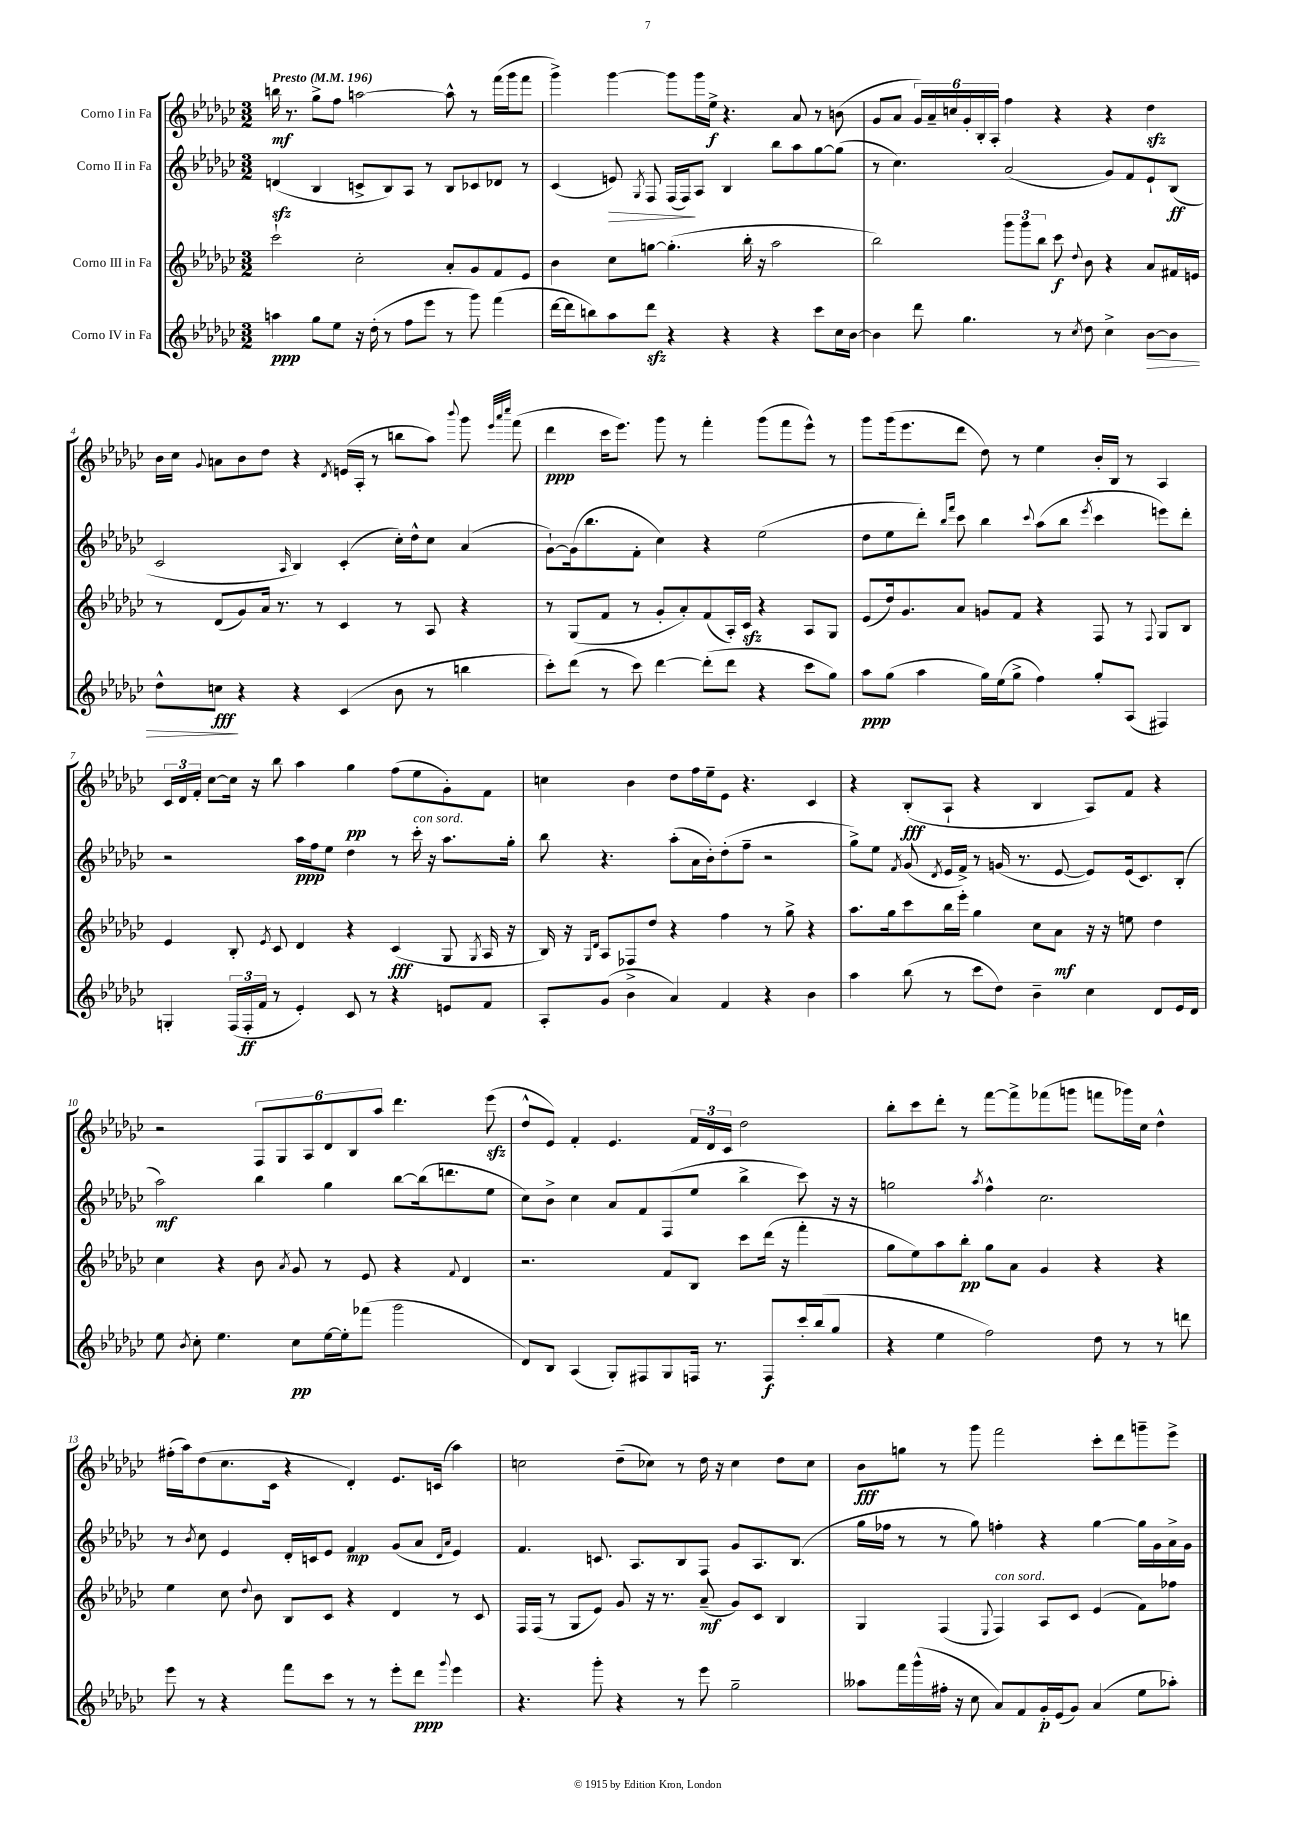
<<
\new StaffGroup <<
\new Staff = "s0" \with { instrumentName = "Corno I in Fa" } {
    \clef treble \key ges \major \numericTimeSignature \time 3/2 \tempo "Presto" 4 = 196
    \autoBeamOff b''16\mf r8. ges''8[-> f''8] a''2~ a''8-^ r8 f'''16[( ges'''16 f'''8] |
    ges'''4->) ges'''4~ ges'''8[ ges'''16 ees''16]->\f r4. aes'8 r8 b'8( |
    ges'8[ aes'8] \tuplet 6/4 { ges'16[) aes'16-- c''16 ges'16-. bes16-. aes16]-. } f''4 r4 r4 des''4\sfz |
    bes'16[ ces''16] \appoggiatura { ges'8 } a'8[ bes'8 des''8] r4 \acciaccatura { des'8 } e'16[( aes16]-. r8 b''8[ aes''8]) \appoggiatura { bes'''8 } ges'''8 \grace { ees'''32[ aes'''32 ces''''32] } f'''8( |
    des'''4\ppp ces'''16[ ees'''8.]) ges'''8 r8 f'''4-. ges'''8[( f'''8 ees'''8]-^) r8 |
    ges'''8[ ges'''16( ees'''8. des'''8] des''8) r8 ees''4 bes'16[-. bes16] r8 aes4 |
    \tuplet 3/2 { ces'16[ des'16 f'16]-. } ces''8[~ ces''16] r16 bes''8 aes''4 ges''4\pp f''8[( ees''8 ges'8-.) f'8] |
    c''4 bes'4 des''8[ f''16 ees''16-- ees'8] r4. ces'4 |
    r4 bes8[-.\fff( aes8]-! r4 bes4 aes8[) f'8] r4 |
    r2 \tuplet 6/4 { f8[ ges8 aes8 des'8 bes8 aes''8] } des'''4. ees'''8\sfz( |
    des''8[-^ ees'8]) f'4-. ees'4. \tuplet 3/2 { f'16[ des'16 ces'16] } des''2 |
    bes''8[-. ces'''8 des'''8]-. r8 f'''8[~ f'''8-> fes'''8( g'''8] f'''8[ ges'''16) ces''16] des''4-^ |
    fis''16[-.( aes''16) des''8( ces''8. ces'16] r4 des'4-.) ees'8.[ c'16]( aes''4) |
    c''2 des''8[--( ces''8]) r8 des''16 r16 ces''4 des''8[ ces''8] |
    bes'8[\fff g''8] r8 ges'''8 f'''2 ces'''8[-. des'''8 g'''8-- ees'''8]-> \bar "|." |
}
\new Staff = "s1" \with { instrumentName = "Corno II in Fa" } {
    \clef treble \key ges \major \numericTimeSignature \time 3/2
    \autoBeamOff d'4\sfz( bes4 c'8[-> bes8) aes8] r8 bes8[ ces'8 des'8] r8 |
    ces'4( e'8\>) \acciaccatura { ges8 } f8 f16[( f16\!) aes8] bes4 bes''8[ aes''8 ges''8~ ges''8]( |
    r8 ces''4.) aes'2( ges'8[) f'8 ees'8-! bes8]\ff( |
    ces'2 \grace { aes16 } bes4) ces'4-.( ces''16[-.) des''16-^ ces''8] aes'4( |
    ges'8[~-!) ges'16( bes''8. f'8]-. ces''4) r4 ees''2( |
    des''8[ ees''8 des'''8]-.) \grace { bes''16[ f'''16] } ces'''8 bes''4 \appoggiatura { ces'''8 } aes''8[( bes''8] \acciaccatura { ees'''8 } ces'''4 e'''8[) des'''8]-. |
    r2 aes''16[\ppp f''16 ees''8] des''4 r8 ces'''16-.^\markup { \italic "con sord." } r16 aes''8.[ ges''16]-. |
    bes''8 r4. aes''8[-.( aes'16 bes'16-.) des''8-.( f''8]-- r2 |
    ges''8[->) ees''8] \acciaccatura { f'8 } ges'8( \acciaccatura { des'8 } ees'16[ f'16]->) r8 g'16( r8. ees'8~ ees'8[) ees'16( ces'8.) bes8]-.( |
    aes''2\mf) bes''4 ges''4 bes''8[~ bes''16( d'''8. ees''8] |
    ces''8[) bes'8]-> ces''4 aes'8[ f'8 f8( ees''8] bes''4-> ces'''8) r16 r16 |
    g''2 \acciaccatura { aes''8 } f''4-^ ces''2. |
    r8 \acciaccatura { bes'8 } ces''8 ees'4 des'16[-. c'16 ees'8] f'4\mp ges'8[( aes'8] \grace { des'16[ aes'16] } ees'4) |
    f'4. c'8. aes8.[ bes8 f8] ges'8[ aes8. bes8.]( |
    ges''16[ fes''16] r8 r8 ges''8) f''4-. r4 ges''4~ ges''16[ ges'16 aes'16-> ges'16] \bar "|." |
}
\new Staff = "s2" \with { instrumentName = "Corno III in Fa" } {
    \clef treble \key ges \major \numericTimeSignature \time 3/2
    \autoBeamOff ces'''2-! ces''2-. aes'8[-. ges'8 f'8 ees'8] |
    bes'4 ces''8[ g''8]~ g''4.-.( bes''16-. r16 aes''2 |
    bes''2) \tuplet 3/2 { ges'''8[ ges'''8 bes''8] } ces'''8\f \appoggiatura { des''8 } bes'8 r4 aes'8[ fis'16 e'16] |
    r8 des'8[( ges'8) aes'16] r8. r8 ces'4 r8 aes8 r4 |
    r8 ges8[( f'8] r8 ges'8[-. aes'8-.) f'8( aes16-.) ces'16]\sfz r4 aes8[ ges8] |
    ees'8[( des''16) ges'8. aes'8] g'8[ f'8] r4 f8 r8 \appoggiatura { f8 } ges8[ bes8] |
    ees'4 bes8-. \acciaccatura { ees'8 } ces'8 des'4 r4 ces'4\fff( ges8 \acciaccatura { ges8 } aes16 r16 |
    bes16) r16 \grace { ges16[ des'16] } aes8[ fes8 des''8] r4 f''4 r8 ges''8-> r4 |
    aes''8.[ ges''16 ces'''8 bes''16 ees'''16]-. ges''4 ces''8[ aes'8]\mf r16 r16 e''8 des''4 |
    ces''4 r4 bes'8 \acciaccatura { aes'8 } ges'8 r8 ees'8 r4 \appoggiatura { f'8 } des'4 |
    r2. f'8[ bes8] ces'''8[ des'''16]( r16 f'''4-. |
    ges''8[ ees''8) aes''8 bes''8]-.\pp ges''8[ aes'8] ges'4 r4 r4 |
    ees''4 ces''8 \appoggiatura { des''8 } bes'8 bes8[ ces'8] r4 des'4 r8 ces'8 |
    f16[ f16]( r8 ges8[ ees'8]) ges'8 r16 r8. aes'8--\mf( ges'8[) ces'8] bes4 |
    ges4 f4( \appoggiatura { ees8 } f4^\markup { \italic "con sord." }) aes8[ ces'8] ees'4( f'8[) fes''8] \bar "|." |
}
\new Staff = "s3" \with { instrumentName = "Corno IV in Fa" } {
    \clef treble \key ges \major \numericTimeSignature \time 3/2
    \autoBeamOff a''4\ppp ges''8[ ees''8] r16 des''16-.( r8 f''8[ ees'''8] r8 ges'''8) f'''4( |
    des'''16[~ des'''16 b''8) aes''8 des'''8]\sfz r4 r4 r4 ces'''8[ ces''16 bes'16]~ |
    bes'4 des'''8 ges''4. r8 \acciaccatura { ces''8 } des''8 ces''4-> bes'8[~\> bes'8] |
    des''8[-^ c''8]\fff\! r4 r4 ces'4( bes'8 r8 b''4 |
    ces'''8[-.) des'''8]( r8 ces'''8) des'''4~ des'''8[-.( des'''8] r4 ces'''8[ ges''8]) |
    aes''8[\ppp ges''8]( aes''4 ges''16[) ees''16( ges''8]-> f''4) ges''8[-. aes8]( fis4) |
    g4-. \tuplet 3/2 { f16[( f16-.\ff f'16] } r8 ees'4-.) ces'8 r8 r4 e'8[ f'8] |
    aes8[-. ges'8]( bes'4-> aes'4) f'4 r4 bes'4 |
    aes''4 bes''8( r8 ces'''8[ des''8]) bes'4-- ces''4 des'8[ ees'16 des'16] |
    ees''8 \acciaccatura { bes'8 } ces''8-. ees''4. ces''8[\pp ees''16~ ees''16-. fes'''8]( ges'''2 |
    des'8[) bes8] aes4( ges8[-.) fis8 ges8 f16] r8. f8[\f ces'''16-. bes''16( ges''8] |
    r4 ees''4 f''2) des''8 r8 r8 d'''8 |
    ees'''8 r8 r4 f'''8[ ces'''8] r8 r8 ees'''8[-. des'''8]\ppp \appoggiatura { ges'''8 } ees'''4 |
    r4. ges'''8-. r4 r8 ees'''8 ges''2-- |
    aeses''8[ f'''16 ges'''16-^( fis''16]-. r16 ces''8 aes'8[) f'8 ges'16-.\p ees'16( ges'8]) aes'4( ees''8[ aes''8]-.) \bar "|." |
}
>>
>>
